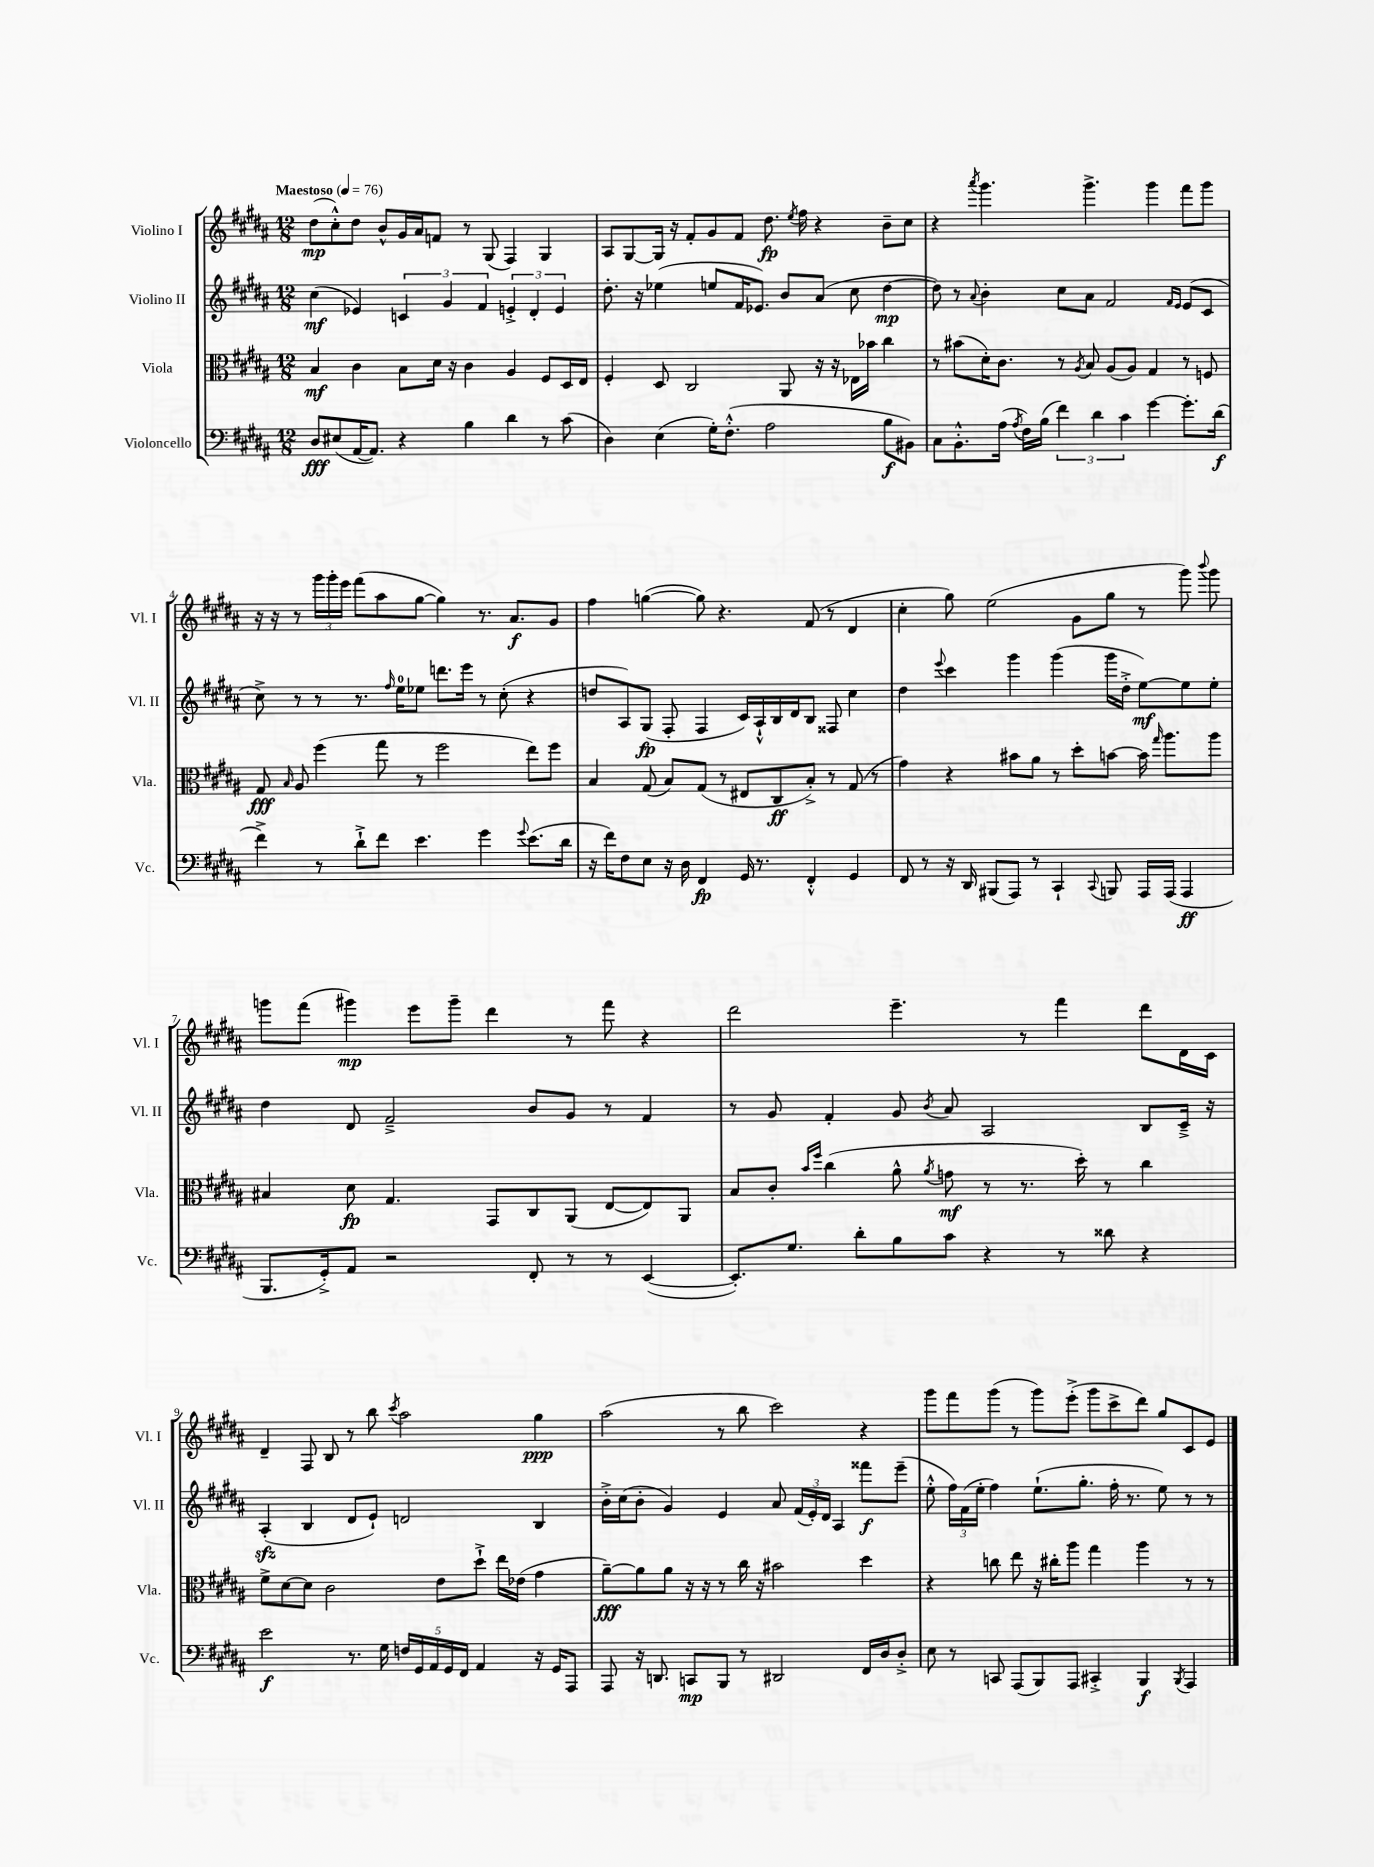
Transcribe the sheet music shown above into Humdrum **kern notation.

**kern	**kern	**kern	**kern
*staff4	*staff3	*staff2	*staff1
*clefF4	*clefC3	*clefG2	*clefG2
*k[f#c#g#d#a#]	*k[f#c#g#d#a#]	*k[f#c#g#d#a#]	*k[f#c#g#d#a#]
*M12/8	*M12/8	*M12/8	*M12/8
*MM76	*MM76	*MM76	*MM76
8D#	4B	(4cc#	(8dd#
(8E#	.	.	8cc#'^^)
[16AA#	4c#	4e-)	8dd#
8.AA#])	.	.	.
.	.	.	8b^^
4r	8B	6c	16g#
.	.	.	16a#
.	16d#	.	8f
.	.	6g#	.
.	16r	.	.
4B	4c#	.	8r
.	.	6f#	.
.	.	.	(8G#
4d#	4A#	6e'^	4F#)
.	.	6d#'	.
8r	8F#	.	4G#
.	.	6e	.
(8c#	16D#	.	.
.	16E	.	.
=	=	=	=
4D#)	4F#'	8.dd#'	8A#
.	.	.	[8G#
.	.	16r	.
(4E	8D#	(4ee-	16G#]
.	.	.	16r
.	2C#	.	8f#'
16G#')	.	8ee	8g#
(8.F#'^^	.	.	.
.	.	16f#	8f#
.	.	8.e-)	.
2A#	.	.	8.dd#
.	8AA#	8b	.
.	.	.	8qee
.	.	.	16ff#
.	16r	(8a#	4r
.	16r	.	.
.	16E-	8cc#	.
.	16b-	.	.
8B	4cc#	[4dd#	8b~
8BB#)	.	.	8cc#
=	=	=	=
8C#	8r	8dd#])	4r
8.BB'^^	(8b#	8r	.
.	.	8qqa#	8qaaa#
.	16d#')	4b'	4.ggg#
(16A#	8.c#	.	.
8qA#	.	.	.
16F#)	.	.	.
(16B	.	.	.
6f#)	8r	8cc#	.
.	8qA#	.	.
.	8B	8a#	4.ggg#^
6d#	.	.	.
.	(8A#	2f#	.
6c#	.	.	.
.	8A#)	.	.
[4g#	4G#	.	4ggg#
.	.	16qqf#	.
.	.	16qqe	.
8.g#']	8r	(8e	8fff#
.	8F	8c#	8ggg#
(16d#	.	.	.
=	=	=	=
4f#^)	8G#	8cc#^)	16r
.	.	.	16r
.	16qqB	.	.
.	8A#	8r	8r
8r	(4ff#	8r	24ggg#
.	.	.	24ggg#'
.	.	.	24eee
8d#`^	.	8.r	(8fff#
8f#	8gg#	.	8aa#
.	.	16qqff#	.
.	.	16ee	.
4.e	8r	8ee-	[8gg#
.	2ff#	8.ddd	4gg#])
.	.	16eee	.
4g#	.	8r	8.r
.	.	(8cc#'	.
.	.	.	8.a#
8qqg#	.	.	.
(8.e	8ee)	4r	.
.	8ff#	.	8g#
16d#	.	.	.
=	=	=	=
16r	4B	8dd	4ff#
16f#)	.	.	.
8F#	.	8A#)	.
8E	(8G#	(8G#	([4gg
16r	8B)	8F#'	.
16D#	.	.	.
4FF#	(8G#	4F#	8gg])
.	8r	.	4.r
16GG#	8E#	16c#)	.
8.r	.	16A#`^^	.
.	8C#	16B	.
.	.	16d#	.
4FF#'^^	8B'^)	8B	(8f#
.	8r	8F##	8r
4GG#	(8G#	4cc#	4d#
.	8r	.	.
=	=	=	=
8FF#	4g#)	4dd#	4cc#'
8r	.	.	.
.	.	8qqeee	.
16r	4r	4ccc#	8gg#)
16DD#	.	.	.
(8BBB#	.	.	(2ee
8AAA#)	8b#	4ggg#	.
8r	8a#	.	.
4CC#`	8r	(4ggg#	.
.	8dd#'	.	8g#
8qqCC#	.	.	.
8BBB	[8b	16ggg#	8gg#
.	.	16dd#'^	.
16AAA#	16b]	[8ee)	8r
.	16qqgg#	.	.
(16AAA#	8.aa#	.	.
4AAA#	.	8ee]	8ggg#)
.	.	.	8qqbbb
.	8aa#	8ee'	8ggg#
=	=	=	=
8.BBB	4B#	4dd#	8ggg
.	.	.	(8fff#
16GG#'^)	.	.	.
8AA#	8d#	8d#	4ggg#)
2r	4.G#	2f#~^	.
.	.	.	8eee
.	.	.	8ggg#~
.	8GG#	.	4ddd#
8FF#'	8C#	8b	.
8r	(8AA#	8g#	8r
8r	[8E	8r	8fff#
([4EE	8E])	4f#	4r
.	8AA#	.	.
=	=	=	=
8.EE'])	8B	8r	2ddd#
.	8c#'	8g#	.
8.G#	.	.	.
.	16qqb	.	.
.	16qqff#	.	.
.	(4cc#	4f#'	.
8d#'	.	.	.
8B	8a#^^	8g#	4.eee~
.	8qa#	8qb	.
8c#	8g	8a#	.
4r	8r	2A#	.
.	8.r	.	8r
8r	.	.	4fff#
.	16dd#')	.	.
8d##	8r	.	.
4r	4cc#	8B	8ddd#
.	.	16c#~^	16d#
.	.	16r	16c#
=	=	=	=
2e	8f#^	(4A#'	4d#~
.	[8d#	.	.
.	8d#]	4B	8F#
.	2c#	.	8B
8.r	.	8d#	8r
.	.	8e`)	8bb
16G#	.	.	.
.	.	.	8qccc#
20F	.	2d	2aa#
20GG#	.	.	.
20AA#	.	.	.
.	8e	.	.
20GG#	.	.	.
20FF#	.	.	.
4AA#	8dd#`^	.	.
.	16ee	.	.
.	(16e-	.	.
16r	4g#	4B	4gg#
16GG#	.	.	.
8AAA#	.	.	.
=	=	=	=
8AAA#	[8a#~)	16b'^	(2aa#
.	.	(16cc#	.
16r	8a#]	8b'	.
8.DD	.	.	.
.	8a#	4g#)	.
8CC	16r	.	.
.	16r	.	.
8BBB	8r	4e	8r
8r	16cc#	.	8bb
.	16r	.	.
2DD#	2b#	8a#	2ccc#)
.	.	(24f#	.
.	.	24e')	.
.	.	24d#	.
.	.	4A#	.
16FF#	4dd#	8fff##	4r
16D#	.	.	.
8D#'^	.	(8eee~	.
=	=	=	=
8E	4r	8ee'^^	8ggg#
8r	.	24ff#)	8fff#
.	.	(24f#	.
.	.	24ee'	.
8CC	8cc	4ff#)	(8ggg#
(8AAA#	8ee	.	8r
8BBB)	16r	(8.ee`	8ggg#)
.	16cc#'	.	.
8AAA#	8aa#	.	(8eee'^
.	.	8.gg#'	.
4CC#'^	4gg#	.	8ggg#
.	.	16ff#'	8ccc#^
.	.	8.r	.
4BBB	4aa#	.	8ddd#)
.	.	8ee)	8gg#
8qBBB	.	.	.
4AAA#	8r	8r	8c#
.	8r	8r	8e
==	==	==	==
*-	*-	*-	*-
